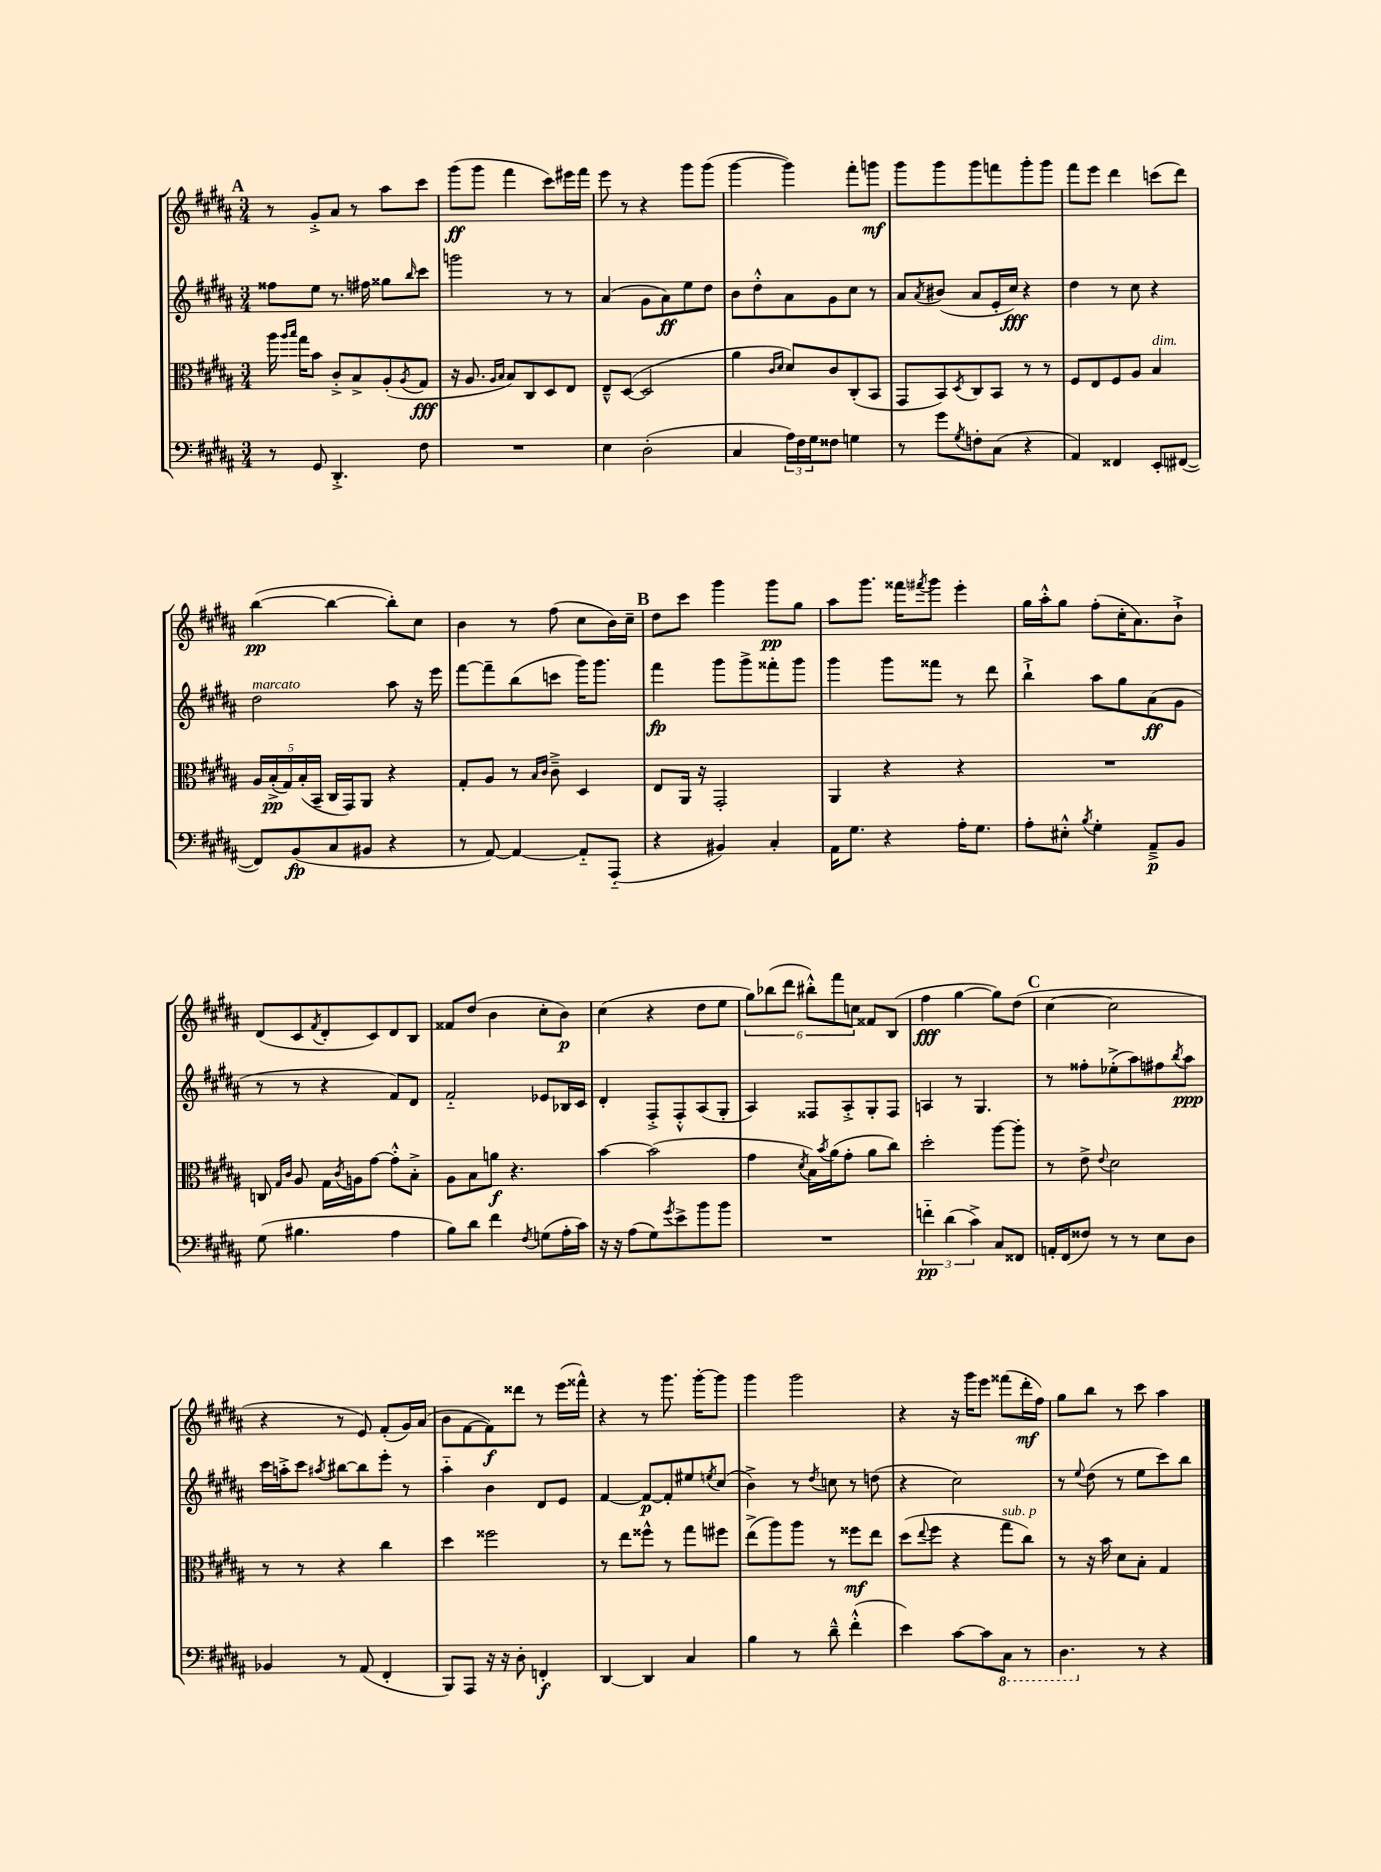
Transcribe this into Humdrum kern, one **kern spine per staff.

**kern	**kern	**kern	**kern
*staff4	*staff3	*staff2	*staff1
*clefF4	*clefC3	*clefG2	*clefG2
*k[f#c#g#d#a#]	*k[f#c#g#d#a#]	*k[f#c#g#d#a#]	*k[f#c#g#d#a#]
*M3/4	*M3/4	*M3/4	*M3/4
8r	16aa#\	8ff##\L	8r
.	16qqaa#/LL	.	.
.	16qqbb/JJ	.	.
.	16gg#\LK	.	.
8GG#/	8b\J	8ee\J	8g#'^/L
4.DD#'^/	8c#'^/L	8.r	8a#/J
.	8B^/	.	8r
.	.	16ff#\	.
.	(8A#'/	8gg##\L	8aa#\L
.	8qA#/	16qqbb/	.
8F#\	8G#/J	8ccc#\J	8ccc#\J
=	=	=	=
2.r	16r	2ggg\	(8ggg#\L
.	8.A#/	.	.
.	.	.	8ggg#\J
.	16qqA#/LL	.	.
.	16qqB/JJ	.	.
.	8B/L)	.	4fff#\
.	8C#/	.	.
.	8D#/	8r	8ccc#\L)
.	8E/J	8r	16eee#\L
.	.	.	16fff#\JJ
=	=	=	=
4E\	8E~^^/L	(4a#/	8eee\
.	([8D#/J	.	8r
(2D#'\	2D#/]	8g#\L	4r
.	.	8a#\)	.
.	.	8ee\	8ggg#\L
.	.	8dd#\J	(8ggg#\J
=	=	=	=
4C#/	4a#\	8b\L	[4ggg#\
.	.	8dd#'^^\	.
.	16qqc#/LL	.	.
.	16qqd#/JJ	.	.
24A#\LL)	8d#/L)	8a#\	4ggg#\])
24F#\	.	.	.
24G#\J	.	.	.
8F##\J	8c#/	8g#\	.
4G\	(8C#'/	8cc#\J	8fff#'\L
.	8BB/J	8r	8ggg\J
=	=	=	=
8r	8GG#/L	8a#/L	8ggg#\L
.	.	8qa#/	.
8g#\L	8BB/)	(8b#/J	8ggg#\
8qG#/	8qD#/	.	.
8F'\	8C#/	8a#/L	8ggg#\
(8C#\J	8BB/J	16e'/L	8fff\
.	.	16cc#/JJ)	.
4r	8r	4r	8ggg#'\
.	8r	.	8ggg#\J
=	=	=	=
4AA#/)	8F#/L	4dd#\	8fff#\L
.	8E/	.	8eee\J
4FF##/	8F#/	8r	4ddd#\
.	8A#/J	8cc#\	.
8EE'/L	4B/	4r	(8ccc\L
([8FF#/J	.	.	8ddd#\J)
=	=	=	=
8FF#/]L)	20A#/LL	2dd#\	([4bb\
.	(20B'^/	.	.
.	20G#/)	.	.
(8BB/	.	.	.
.	(20B'/	.	.
.	20BB~/JJ	.	.
8C#/	16C#/LL	.	4bb\_
.	16GG#/J)	.	.
8BB#/J	8AA#/J	.	.
4r	4r	8aa#\	8bb'\]L)
.	.	16r	8cc#\J
.	.	16eee\	.
=	=	=	=
8r	8G#'/L	[8fff#\L	4b\
[8AA#/)	8A#/J	8fff#~\]	.
4AA#/_	8r	(8bb\	8r
.	16qqB/LL	.	.
.	16qqc#/JJ	.	.
.	8c#~^\	8ccc\J	(8ff#\
8AA#'~/]L	4D#/	16ggg#\LK)	8cc#\L
.	.	8.ggg#\J	.
(8AAA#'~/J	.	.	16b\L)
.	.	.	16cc#~\JJ
=	=	=	=
4r	8E/L	4fff#\	8dd#\L
.	16AA#/Jk	.	8ccc#\J
.	16r	.	.
4BB#/)	2GG#'/	8ggg#\L	4ggg#\
.	.	8ggg#^\	.
4C#'/	.	8fff##'\	8ggg#\L
.	.	8ggg#\J	8gg#\J
=	=	=	=
16AA#\LK	4AA#/	4ggg#\	8aa#\L
8.G#\J	.	.	.
.	.	.	8.ggg#\J
4r	4r	8ggg#\L	.
.	.	.	16fff##\LK
.	.	.	8qfff#/
.	.	8fff##\J	8ggg#\J
16A#'\LK	4r	8r	4eee'\
8.G#\J	.	.	.
.	.	8ddd#\	.
=	=	=	=
8A#'\L	2.r	4bb`^\	16gg#\LL
.	.	.	16aa#'^^\J
8E#'^^\J	.	.	8gg#\J
8qB/	.	.	.
4G#'\	.	8aa#\L	(8ff#'\L
.	.	8gg#\	16cc#'\K
.	.	.	8.a#\)
8AA#~^/L	.	(8a#\	.
8BB/J	.	8g#\J	8b`^\J
=	=	=	=
(8G#\	8C/	8r	(8d#/L
.	16qqG#/LL	.	.
.	16qqc#/JJ	.	.
4.B#\	8A#/	8r	8c#/
.	.	.	8qf#/
.	16G#\LL	4r	8d#'/
.	8qc#/	.	.
.	16A\J	.	.
.	[8g#\J	.	8c#/)
4A#\	8g#'^^\]L	8f#/L)	8d#/
.	8B'^\J	8d#/J	8B/J
=	=	=	=
8B\L)	8A#\L	2f#'~/	8f##/L
8d#\J	8B\	.	(8dd#/J
4f#\	8a\J	.	4b\
.	4.r	.	.
8qF#/	.	.	.
(8G\L	.	8e-/L	8cc#'\L
16A#'\L	.	16B-/L	8b\J)
16c#\JJ)	.	16c#/JJ	.
=	=	=	=
16r	[4b\	4d#'/	(4cc#\
16r	.	.	.
(8A#\L	.	.	.
8G#\)	(2b\]	8F#'^/L	4r
8qg#/	.	.	.
8e^\	.	8F#'^^/	.
8b\	.	(8A#/	8dd#\L
8b\J	.	8G#'/J	8ee\J
=	=	=	=
2.r	4g#\	4A#/)	12gg#\L)
.	.	.	(12bb-\
.	.	.	12ddd#\J
.	8qd#/	.	.
.	16B\LL)	8F##/L	12bb#'^^\L)
.	8qb/	.	.
.	(16a#\J	.	.
.	.	.	12fff#\
.	8g#'\J	8A#'^/	.
.	.	.	12cc\J
.	8a#\L	8G#'/	8f##/L
.	8cc#\J)	8F##/J	(8B/J
=	=	=	=
6f'~\	2dd#'\	4A/	4ff#\
(6d#\	.	.	.
.	.	8r	[4gg#\
6c#^\)	.	.	.
.	.	4.G#/	.
8C#/L	[8aa#\L	.	8gg#\]L)
8FF##/J	8aa#'\]J	.	(8dd#\J
=	=	=	=
16AA'/LL	8r	8r	[4cc#\
(16FF#/J	.	.	.
8F##/J)	8e^\	8ff##'\L	.
.	8qqe/	.	.
8r	2d#\	(8ee-'^\	2cc#\]
8r	.	8aa#\)	.
8E\L	.	8ff#\	.
.	.	8qbb/	.
8D#\J	.	8aa#\J	.
=	=	=	=
4BB-/	8r	16ccc#\LL	4r
.	.	16aa'^\J	.
.	8r	8ccc#\J	.
.	.	8qaa#/	.
8r	4r	[8bb#\L	8r
(8AA#/	.	8bb#\]	8e/)
4FF#'/	4cc#\	8eee'\J	(8f#'/L
.	.	8r	16g#/L)
.	.	.	(16a#/JJ
=	=	=	=
8BBB/L)	4dd#\	4aa#'~\	8b\L
8AAA#/J	.	.	[8f#\
16r	2ff##\	4b\	8f#\])
16r	.	.	.
8D#'\	.	.	8ddd##\J
4FF'/	.	8d#/L	8r
.	.	8e/J	(16eee\LL
.	.	.	16fff##^^\JJ)
=	=	=	=
[4DD#/	8r	[4f#/	4r
.	8ee\L	.	.
4DD#/]	8ff##^^\J	8f#/_L	8r
.	8r	8f#'/]	8.ggg#\
4C#/	8gg#\L	8ee#/	.
.	.	.	[16ggg#'\LK
.	.	8qee/	.
.	8ff#\J	(8cc#/J	8ggg#\]J
=	=	=	=
4B\	(8ee^\L	4b^\)	4ggg#\
.	8aa#\)	.	.
8r	8aa#\J	8r	2ggg#\
.	.	8qdd#/	.
8d#~^^\	8r	8cc\	.
(4f#'^^\	8ff##\L	8r	.
.	8ee\J	(8dd\	.
=	=	=	=
4e\)	(8dd#\L	4r	4r
.	8qqee/	.	.
.	8ff#\J	.	.
[8c#\L	4r	2cc#\)	16r
.	.	.	16ggg#\LK
8c#\]	.	.	8eee\J
8CC#\J	8gg#\L	.	(8fff##\L
8r	8cc#\J)	.	16ddd#'\L
.	.	.	16ff#\JJ)
=	=	=	=
4.DD#\	8r	8r	8gg#\L
.	.	8qqee/	.
.	16r	(8dd#\	8bb\J
.	16b\	.	.
.	8d#\L	8r	8r
8r	8B'\J	8ee\L	8ccc#\
4r	4G#/	8ccc#\)	4aa#\
.	.	8bb\J	.
==	==	==	==
*-	*-	*-	*-
